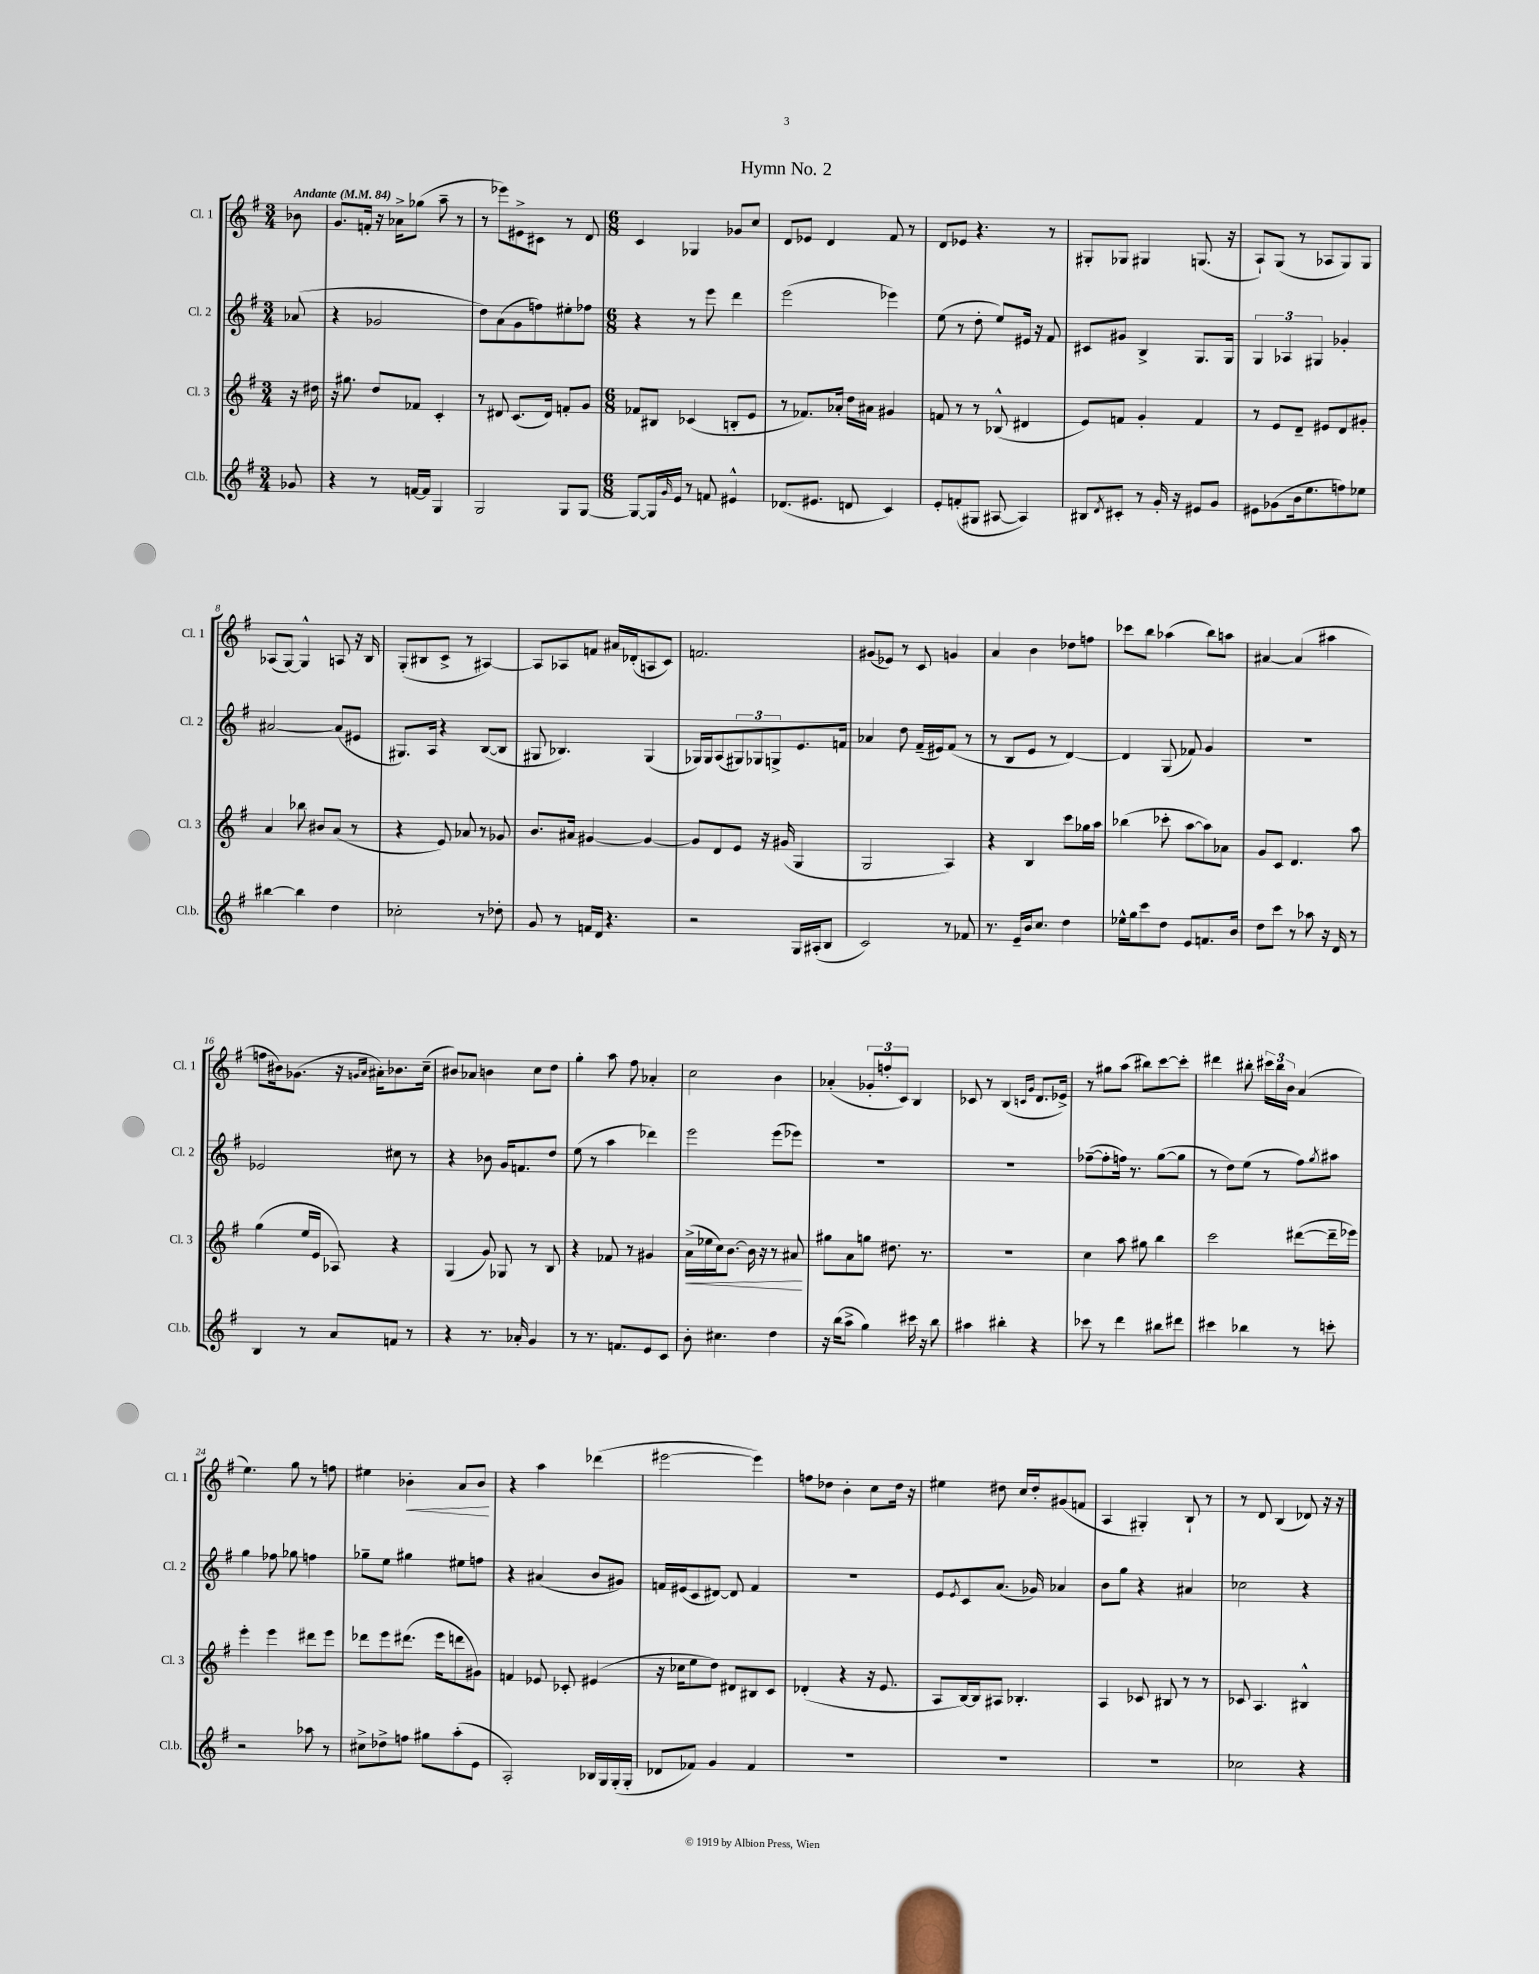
\header { title = "Hymn No. 2" }
<<
\new StaffGroup <<
\new Staff = "s0" \with { instrumentName = "Cl. 1" shortInstrumentName = "Cl. 1" } {
    \clef treble \key g \major \numericTimeSignature \time 3/4 \partial 8 \tempo "Andante" 4 = 84
    bes'8 |
    g'8. f'16-. r16 aes'16-> ges''8( a''8-- r8 |
    r8 ees'''8) eis'8-> cis'8 r8 d'8 |
    \numericTimeSignature \time 6/8 c'4 ges4 ges'8 c''8 |
    d'8 ees'8 d'4 fis'8 r8 |
    d'8 ees'8 r4. r8 |
    gis8-. ges8 gis4 g8.( r16 |
    a8-!) g8( r8 aes8 g8) g8 |
    aes8( g8~) g4-^ a8 r16 b16 |
    g8-.( bis8 c'8-> r8 ais4~) |
    ais8 aes8 f'8 ais'16 des'16-.( a8 c'8) |
    f'2. |
    gis'8( ees'8) r8 c'8 g'4 |
    a'4 b'4 des''8 f''8 |
    ces'''8 b''8 aes''4( b''8) a''8 |
    ais'4~ ais'4( ais''4 |
    f''8 bis'16) ges'8.( r16 \grace { g'16 a'16 } ais'16-.) bes'8. c''16--( |
    bis'8) aes'8 b'4 c''8 d''8 |
    g''4-. a''8 fis''8 aes'4-. |
    c''2 b'4 |
    aes'4-.( \tuplet 3/2 { ges'8-. f''8-. c'8) } b4 |
    ces'8 r8 b4( \grace { c'16 g'16 } d'8. ees'16->) |
    r8 gis''8 a''8( bis''8) c'''8~ c'''8-. |
    dis'''4 bis''8-. \tuplet 3/2 { cis'''16 bis''16 b'16 } a'4( |
    e''4.) g''8 r8 f''8 |
    eis''4 bes'4-.\< a'8 bes'8\! |
    r4 a''4 des'''4( |
    eis'''2~ eis'''4) |
    f''8 des''8 b'4-. c''8 des''16 r16 |
    eis''4 dis''8 c''16 dis''16-. gis'8( f'8 |
    a4 gis4-.) b8-! r8 |
    r8 d'8 b4( des'8) r16 r16 \bar "|." |
}
\new Staff = "s1" \with { instrumentName = "Cl. 2" shortInstrumentName = "Cl. 2" } {
    \clef treble \key g \major \numericTimeSignature \time 3/4 \partial 8
    aes'8( |
    r4 ges'2 |
    d''8) a'8( g'8 f''8) eis''8-. fes''8 |
    \numericTimeSignature \time 6/8 r4 r8 e'''8 d'''4 |
    e'''2( ees'''4) |
    e''8( r8 d''8-. e''8) eis'16 r16 fis'8 |
    cis'8 gis'8 b4-> g8. g16 |
    \tuplet 3/2 { g4 aes4 gis4 } ges'4-. |
    ais'2~ ais'8( eis'8 |
    gis8.) a16 r4 b8~( b8 |
    gis8 bes4.) gis4( |
    ges16) ges16 a8( \tuplet 3/2 { gis8) ges8 g8-> } e'8. f'16 |
    aes'4 d''8 fis'16--( eis'16) fis'8( r8 |
    r8 b8 e'8 r8 d'4~) |
    d'4 g8( fes'8) g'4 |
    R2. |
    ees'2 cis''8 r8 |
    r4 bes'8 g'16 f'8. d''8 |
    e''8( r8 a''4 des'''4) |
    e'''2 e'''8( ees'''8) |
    R2. |
    R2. |
    fes''8~--( fes''8-. f''16) r8. g''8~( g''8 |
    r8 d''8) e''8( r8 fis''8) \acciaccatura { g''8 } ais''8 |
    g''4 fes''8 ges''8 f''4 |
    ges''8-- e''8 gis''4 eis''8 f''8 |
    r4 ais'4( b'8 gis'8) |
    f'16 eis'16( c'8 dis'8~) dis'8 f'4 |
    R2. |
    e'8 \acciaccatura { e'8 } c'8 a'8.( ges'16) aes'4 |
    b'8 g''8 r4 ais'4 |
    ces''2 r4 \bar "|." |
}
\new Staff = "s2" \with { instrumentName = "Cl. 3" shortInstrumentName = "Cl. 3" } {
    \clef treble \key g \major \numericTimeSignature \time 3/4 \partial 8
    r16 dis''16 |
    r16 gis''8. d''8 fes'8 c'4-. |
    r8 dis'8 c'8.( dis'16) f'8-. g'8 |
    \numericTimeSignature \time 6/8 fes'8 bis8 ces'4( b8-. e'8 |
    r8 fes'8.) aes'16-. d''16 ais'16 gis'4 |
    f'8 r8 r8 bes8-^( dis'4 |
    e'8) f'8 g'4-. f'4 |
    r8 e'8 d'8-- eis'8 d'8 gis'8-. |
    a'4 bes''8 bis'8 a'8( r8 |
    r4 e'8) aes'8 r8 ges'8 |
    b'8. ais'16 gis'4~ gis'4~ |
    gis'8 d'8 e'8 r16 gis'16( g4 |
    g2 a4) |
    r4 b4 c'''8 ges''16 a''16 |
    bes''4( ces'''8-. a''8~ a''8) aes'8 |
    g'8 c'8 d'4. a''8 |
    g''4( e''16 e'16 aes8) r4 |
    g4( g'8) ges8 r8 b8 |
    r4 fes'8 r8 gis'4 |
    a'16->\<( ees''16 c''16) b'8.~ b'16 r16 r8 ais'8\! |
    gis''8 a'8 g''8 dis''8. r8. |
    R2. |
    c''4 a''8 gis''8 b''4 |
    c'''2 dis'''8~( dis'''16-- ees'''16) |
    e'''4-. e'''4 dis'''8 e'''8 |
    des'''8 e'''8 dis'''8.( e'''16 d'''8 gis'8) |
    f'4 ees'8 ces'8-. eis'4( |
    r16 ces''16 e''8 d''8) dis'8 bis8 c'8 |
    des'4-.( r4 r16 e'8. |
    a8 b16~) b16 ais8 bes4.-. |
    a4 ces'8 bis8 r8 r8 |
    ces'8 a4. bis4-^ \bar "|." |
}
\new Staff = "s3" \with { instrumentName = "Cl.b." shortInstrumentName = "Cl.b." } {
    \clef treble \key g \major \numericTimeSignature \time 3/4 \partial 8
    ges'8 |
    r4 r8 f'16~ f'16 g4 |
    g2 g8 g8~ |
    \numericTimeSignature \time 6/8 g8~ g16 \grace { g'16 } e'16 r8 f'8 eis'4-^ |
    des'8.( eis'8. d'8 c'4) |
    e'8-. f'8-.( gis8 ais8~ ais4) |
    bis8 \acciaccatura { d'8 } cis'8-. r8 g'16-. r16 eis'8 g'8 |
    eis'8 ges'8( b'16 e''8. f''8) ees''8 |
    bis''4~ bis''4 d''4 |
    ces''2-. r8 des''8-. |
    g'8 r8 f'16 d'16 r4. |
    r2 g16 ais16-.( b8 |
    c'2) r8 fes'8 |
    r8. e'16-- b'16 c''8. d''4 |
    ees''16-^ g''16 c'''8 d''8 e'8 f'8. b'16 |
    d''8 c'''8 r8 aes''8 r16 d'16 r8 |
    b4 r8 a'8 f'8 r8 |
    r4 r8. aes'16-. g'4 |
    r8 r8. f'8. e'8 c'8 |
    b'8-. cis''4. d''4 |
    r16 b''16( a''8-> g''4) cis'''16 r16 b''8 |
    ais''4 bis''4-. r4 |
    ces'''8 r8 d'''4 bis''8 dis'''8 |
    cis'''4 bes''4 r8 c'''8-. |
    r2 aes''8 r8 |
    cis''8-> des''8-> f''8 gis''8 a''8-.( e'8 |
    a2-.) bes16 g16 g16-.( g16-. |
    des'8 fes'8) g'4 fes'4 |
    R2. |
    R2. |
    R2. |
    ces''2 r4 \bar "|." |
}
>>
>>
